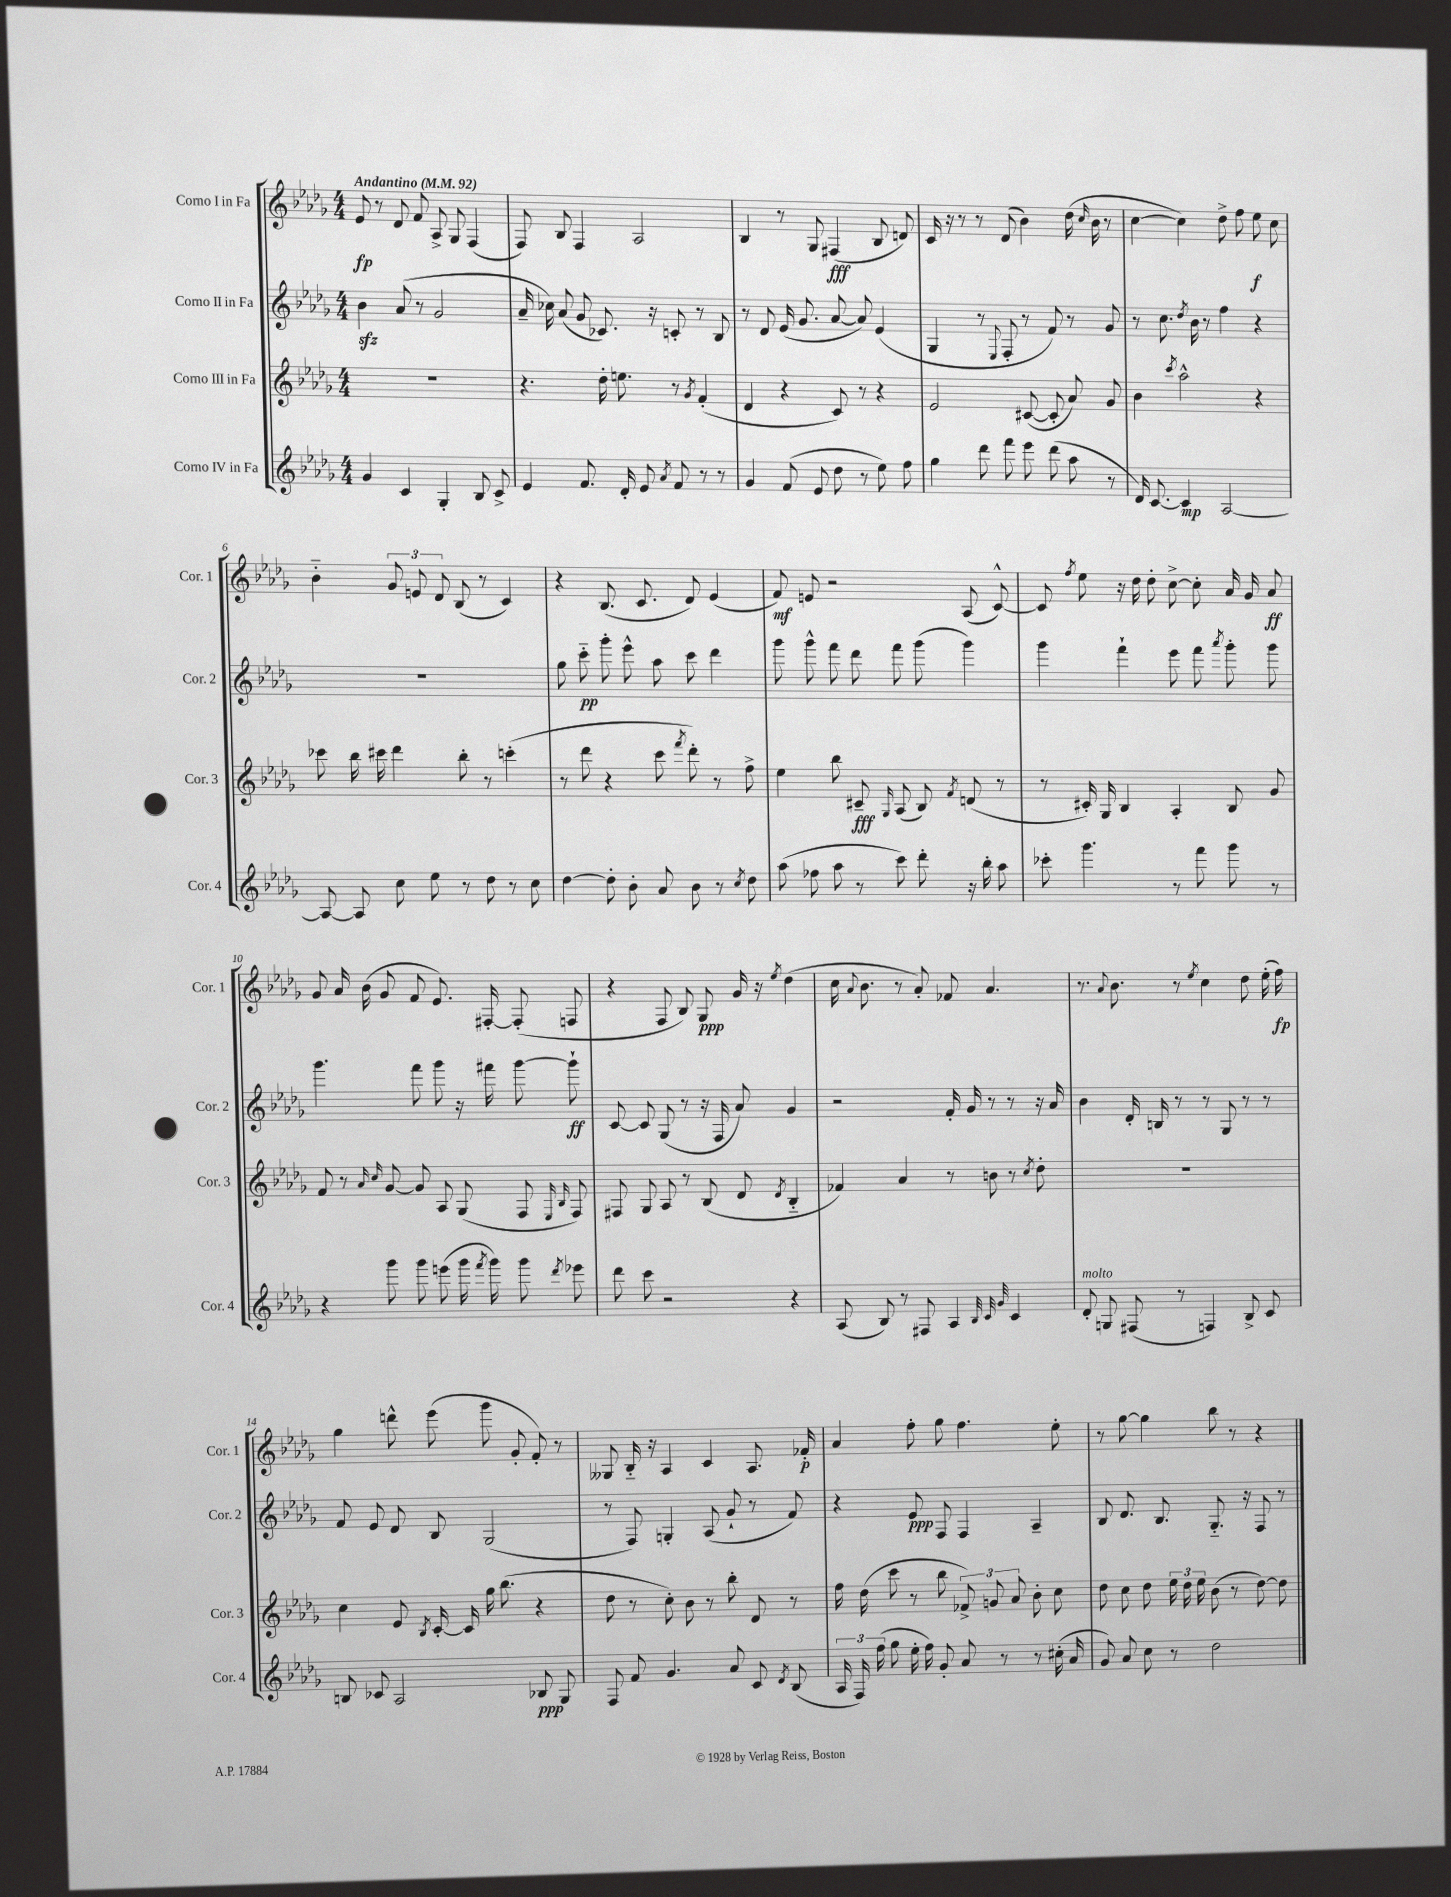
<<
\new StaffGroup <<
\new Staff = "s0" \with { instrumentName = "Corno I in Fa" shortInstrumentName = "Cor. 1" } {
    \clef treble \key des \major \numericTimeSignature \time 4/4 \tempo "Andantino" 4 = 92
    \autoBeamOff ees'8\fp r8 des'8 f'8 aes8-> ges8 f4( |
    f8) bes8 f4 aes2 |
    bes4 r8 ges8 fis4\fff( bes8 d'8) |
    c'16 r16 r8 r8 des'8( bes'4) des''16( \grace { c''16 } bes'16 r8 |
    c''4~ c''4) des''8-> f''8 ees''8\f c''8 |
    bes'4-_ \tuplet 3/2 { ges'8 e'8 des'8 } bes8( r8 c'4) |
    r4 bes8.( c'8. des'8) ees'4( |
    f'8\mf) e'8 r2 aes8( c'8~-^) |
    c'8 \acciaccatura { f''8 } ees''8 r16 des''16 des''8-. c''8~-> c''8-. aes'16 ges'16 aes'8\ff |
    ges'8 aes'16 bes'16( ges'8 f'8 ees'8.) fis16~-. fis8-.( f8 |
    r4 f8 bes8) ges8\ppp ges'16 r16 \acciaccatura { ees''8 } des''4( |
    c''16 \appoggiatura { aes'8 } bes'8. r8 aes'8-.) fes'8 aes'4. |
    r8. \appoggiatura { aes'8 } bes'8. r8 \acciaccatura { ees''8 } c''4 des''8 ees''16-.( f''16\fp) |
    ges''4 d'''8-^ ees'''8( ges'''8 ges'8-. f'8-.) r8 |
    geses8 bes16-_ r16 aes4 c'4 aes8. fes'16-.\p |
    aes'4 f''8-. ges''8 f''4. ees''8-. |
    r8 ges''8~ ges''4 bes''8 r8 r4 \bar "|." |
}
\new Staff = "s1" \with { instrumentName = "Corno II in Fa" shortInstrumentName = "Cor. 2" } {
    \clef treble \key des \major \numericTimeSignature \time 4/4
    \autoBeamOff bes'4\sfz aes'8( r8 ges'2 |
    aes'16-- ces''16) aes'8( ges'8 ces'8.) r16 c'8-. r8 bes8 |
    r8 des'8 ees'16( ges'8. aes'8~ aes'8) ees'4( |
    ges4 r8 \appoggiatura { ees8 } f8-. r8 f'8) r8 ges'8 |
    r8 c''8. \acciaccatura { des''8 } bes'16 r8 f''4 r4 |
    R1 |
    ges''8 c'''8-_\pp ges'''8-. ees'''8-^ aes''8 c'''8 des'''4 |
    ges'''8 ges'''8-^ f'''8 des'''8 f'''8 ges'''8( ges'''4) |
    ges'''4 f'''4-! ees'''8 f'''8 \acciaccatura { aes'''8 } ges'''8-. ges'''8 |
    ges'''4. f'''8 ges'''8 r16 fis'''16 ges'''8~ ges'''8-!\ff |
    c'8~ c'8 ges8( r8 r16 f16 aes'8) ges'4 |
    r2 f'16-. ges'16 r8 r8 r16 aes'16 |
    bes'4 des'16-. b16 r8 r8 ges8 r8 r8 |
    f'8 ees'8 des'8 bes8 ges2( |
    r8 f8) g4-. aes8( ges'8-! r8 f'8) |
    r4 ees'8\ppp f8 f4 aes4-- |
    bes8 des'8. bes8. ges8.-_ r16 f8 r8 \bar "|." |
}
\new Staff = "s2" \with { instrumentName = "Corno III in Fa" shortInstrumentName = "Cor. 3" } {
    \clef treble \key des \major \numericTimeSignature \time 4/4
    \autoBeamOff R1 |
    r4. des''16-. e''8. r8 \acciaccatura { ges'8 } f'4-.( |
    des'4 r4 c'8) r8 r4 |
    ees'2 cis'8~( cis'8-. aes'8) ges'8 |
    bes'4 \acciaccatura { c'''8 } aes''2-^ r4 |
    ces'''8 bes''16 cis'''16 des'''4 bes''8-. r8 c'''4-.( |
    r8 des'''8 r4 c'''8 \acciaccatura { f'''8 } des'''8-.) r8 f''8-> |
    ees''4 bes''8 cis'8--\fff \grace { ges16 } aes8( bes8) \acciaccatura { f'8 } d'8( r8 |
    r8 cis'16-.) ges16 bes4 aes4-. bes8 ges'8 |
    f'8 r8 \grace { aes'16 c''16 } ges'8~ ges'8 aes8 ges8( f8 \grace { ees16 bes16 } f8) |
    fis8 ges8 aes8 r8 bes8( des'8 \acciaccatura { des'8 } bes4-_ |
    fes'4) aes'4 r8 b'8 r8 \acciaccatura { c''8 } des''8-. |
    R1 |
    c''4 ees'8 \acciaccatura { bes8 } c'16~-. c'16 ges''16 bes''8.( r4 |
    des''8 r8 c''8-.) bes'8 r8 bes''8-. des'8 r8 |
    f''16 des''16( c'''8 r8 bes''8 \tuplet 3/2 { fes'8->) g'8 aes'8 } bes'8-. c''8 |
    des''8 c''8 des''8 \tuplet 3/2 { ees''16 des''16 ees''16 } bes'8( r8 des''8~) des''8 \bar "|." |
}
\new Staff = "s3" \with { instrumentName = "Corno IV in Fa" shortInstrumentName = "Cor. 4" } {
    \clef treble \key des \major \numericTimeSignature \time 4/4
    \autoBeamOff ges'4 c'4 ges4-. bes8 c'8-> |
    ees'4 f'8. des'16-. ees'8 \acciaccatura { aes'8 } f'8 r8 r8 |
    ges'4 f'8( ees'8 des''8 r8 ees''8) f''8 |
    ges''4 des'''8 f'''8 ees'''8 des'''8( aes''8 r8 |
    des'16) c'8.~ c'4\mp aes2~ |
    aes8~ aes8 c''8 ees''8 r8 des''8 r8 c''8 |
    des''4~ des''8-. bes'8-. aes'8 bes'8 r8 \acciaccatura { c''8 } des''8 |
    aes''8( fes''8 aes''8 r8 c'''8) des'''8-. r16 bes''16-. aes''8 |
    ces'''8-. ges'''4. r8 f'''8 ges'''8 r8 |
    r4 ges'''8 ges'''8 e'''8( ges'''16 \acciaccatura { f'''8 } ges'''16) ges'''8 \acciaccatura { des'''8 } ees'''8 |
    des'''8 c'''8 r2 r4 |
    aes8( bes8) r8 fis8 aes4 \grace { bes32 c'32 ges'32 } c'4 |
    des'8-.^\markup { \italic "molto" } g8 fis8( r8 f4) bes8-> c'8 |
    b8 ces'8 aes2 bes8\ppp ges8 |
    f8 f'8 ges'4. aes'8 c'8 \acciaccatura { des'8 } bes8( |
    \tuplet 3/2 { aes16 f16) f''16( } ges''8 ees''16-. f''16) ges'8-. aes'8 r8 r8 cis''16-.( aes'16 |
    ges'8) aes'8 c''8 r8 des''2 \bar "|." |
}
>>
>>
